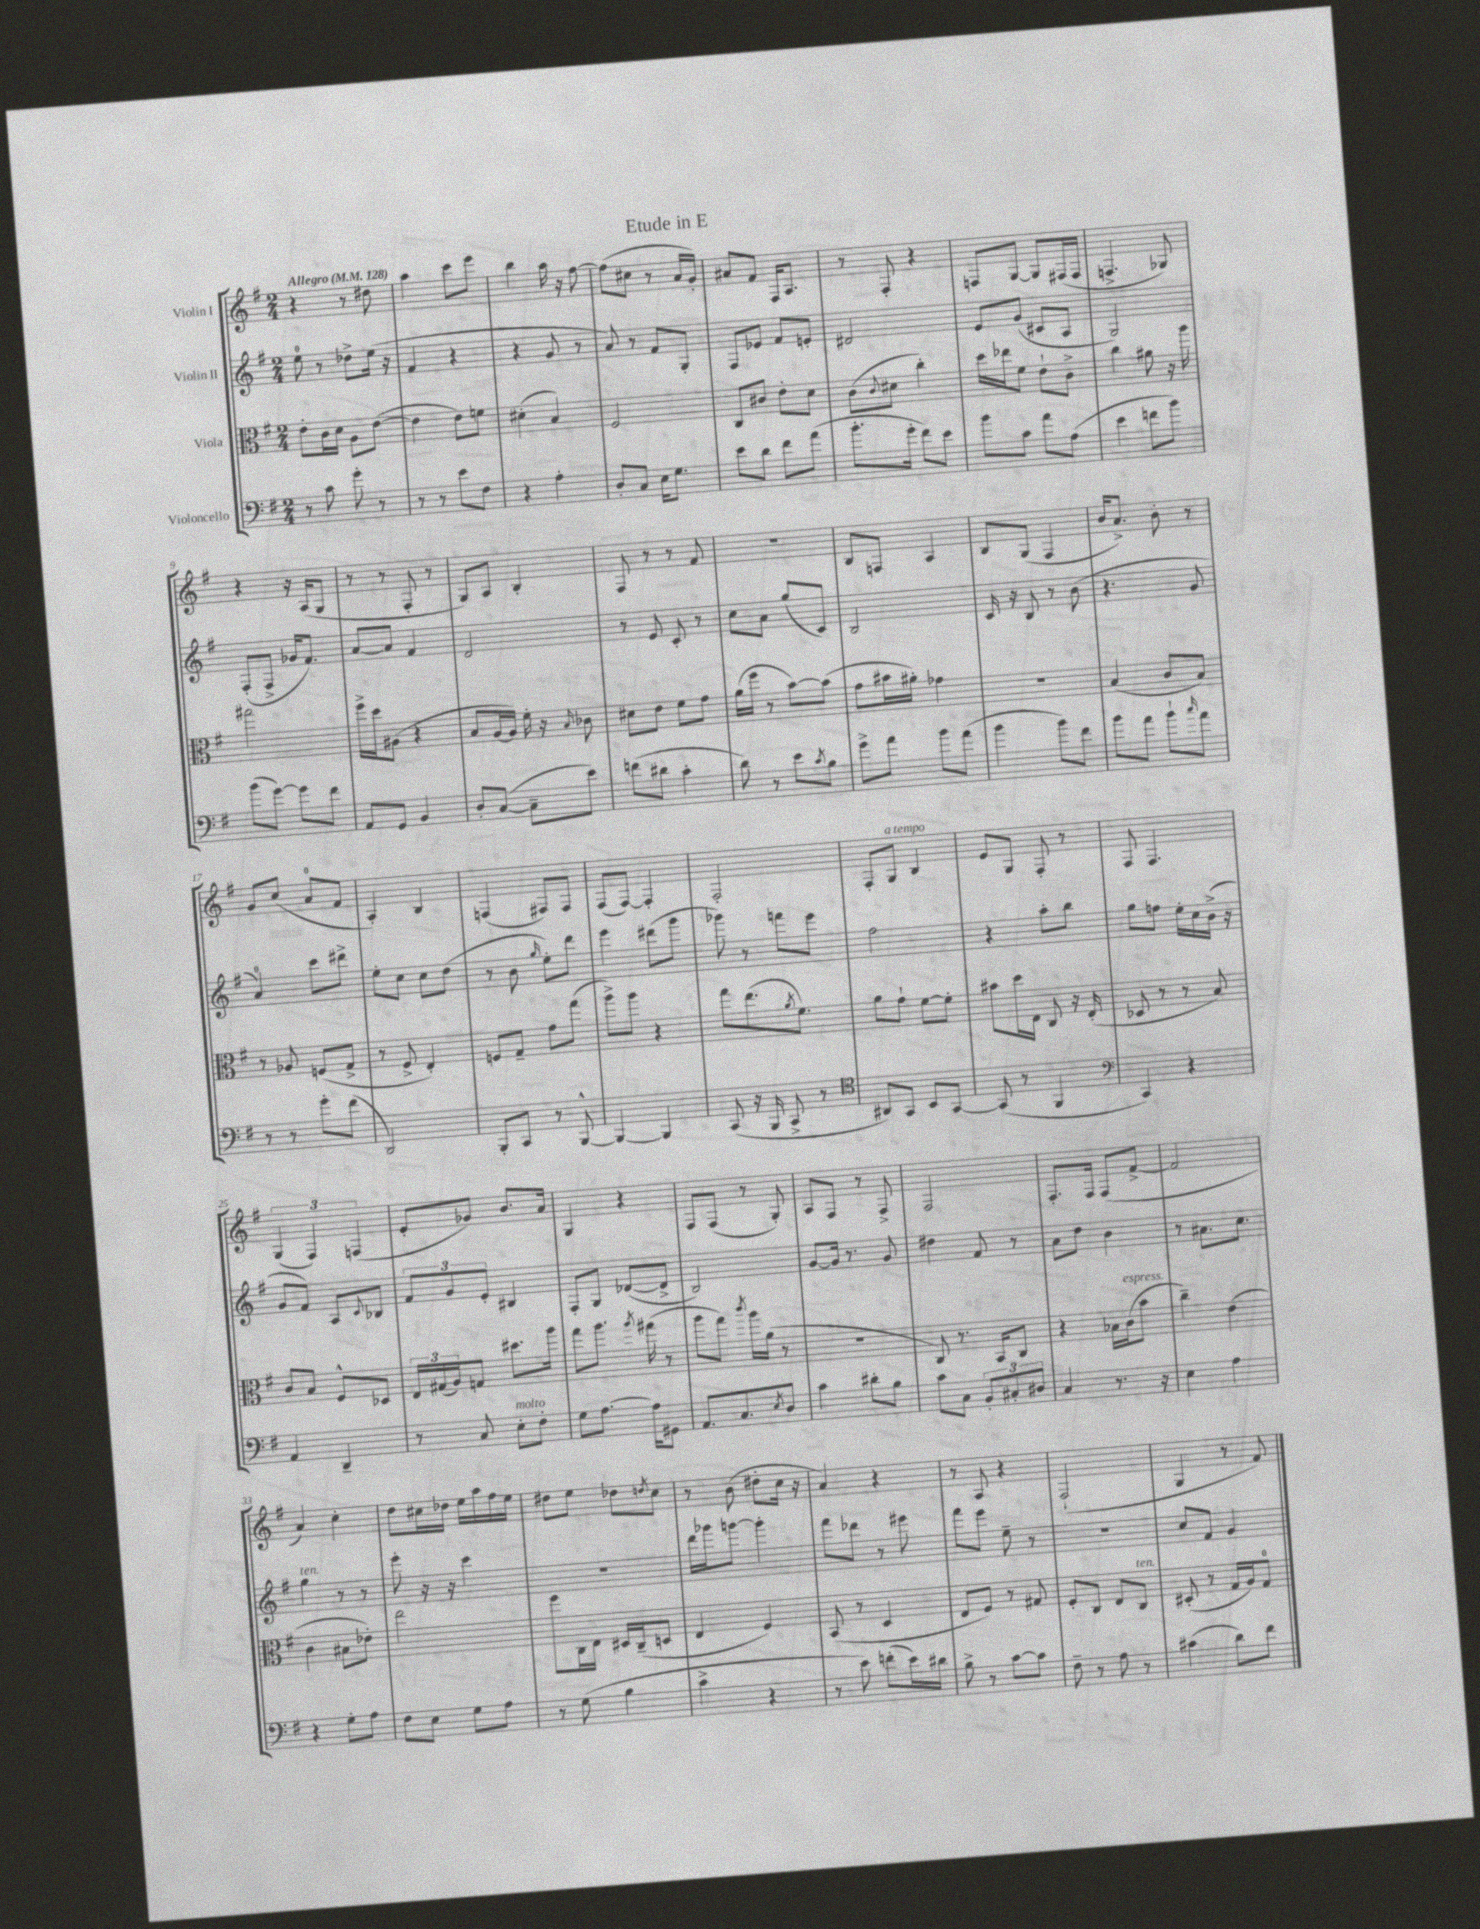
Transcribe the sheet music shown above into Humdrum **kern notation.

**kern	**kern	**kern	**kern
*staff4	*staff3	*staff2	*staff1
*clefF4	*clefC3	*clefG2	*clefG2
*k[f#]	*k[f#]	*k[f#]	*k[f#]
*M2/4	*M2/4	*M2/4	*M2/4
*MM128	*MM128	*MM128	*MM128
8r	8e'	8ee	4r
8c	16c	8r	.
.	16d	.	.
8g'	8A	8dd-^	8r
8r	([8e	(16ee	8dd#
.	.	16r	.
=	=	=	=
8r	4e]	4f#	4aa
8r	.	.	.
8e	8e)	4r	8ccc
8F#	8f	.	8eee
=	=	=	=
4r	(4d#'	4r	4bb
4A'	4B)	8g	16aa
.	.	.	16r
.	.	8r	[8ff#
=	=	=	=
8D'	2F#	8a)	(8ff#]
8C	.	8r	8cc#
16E	.	8f#	8r
8.G	.	.	.
.	.	8G'	16a
.	.	.	16g')
=	=	=	=
8e	8C	8F#	8a#
8d	8c#	8e-	8f#
8f#	8e'	8f#	16F#
.	.	.	8.A
(8a	8d	8e'	.
=	=	=	=
8.b'	(8c	2d#	8r
.	8qqc	.	.
.	8d#	.	8F#'
16g'	.	.	.
8f#)	4cc')	.	4r
8e	.	.	.
=	=	=	=
8b	16dd	8e	8F
.	16ee-	.	.
8c	8f#	(8g	[8G
8a	8e`	8c#	8G]
(8A	8c^	8A	(16F#
.	.	.	16F#
=	=	=	=
4e	4cc	2G)	4.F^
8f	8a#	.	.
8b)	16r	.	8G-)
.	16aa	.	.
=	=	=	=
(8b	2gg#	(8F#'	4r
[8g)	.	8F#^	.
8g]	.	16g-	16r
.	.	8.f#)	(16A
8f#	.	.	8G
=	=	=	=
8AA	16ff#^	[8a	8r
.	16dd	.	.
8GG	(8A#	8a]	8r
4BB	4r	4f#	8F#'
.	.	.	8r
=	=	=	=
8D'	8B	2d	8G)
([8C	[16A	.	8A
.	16A])	.	.
8C~]	16f#'	.	4B'
.	16r	.	.
.	16qqB	.	.
8e)	8c-	.	.
=	=	=	=
(8f	8d#	8r	8F#
8d#	8e	8e	8r
4c'	8f#	8c'	8r
.	8g	8r	8f#
=	=	=	=
8d)	(16a	8cc	2r
.	16ff#	.	.
8r	8r	8a	.
8e	[8b)	(8gg	.
8qc	.	.	.
8B	(8b]	8c)	.
=	=	=	=
8g^	8g	2B	8B
8a	16b#	.	8F
.	16a#')	.	.
8b	4g-	.	4A
(8a	.	.	.
=	=	=	=
4b	2r	16c	8B
.	.	16r	.
.	.	8B	(8G
8b)	.	8r	4F#
8f#	.	(8b	.
=	=	=	=
8b	(4B	4.r	16b
.	.	.	8.a^)
8a	.	.	.
8b`	8c	.	8b'
16qqcc	.	.	.
8a	8B)	8g	8r
=	=	=	=
8r	8r	4a)	8g
8r	8A-	.	(8cc
8g'	(8F	8ccc	8a
(8f#	8G^	8ddd#^	8f#
=	=	=	=
2DD)	8r	8ee'	4A')
.	8F#^	8cc	.
.	4E')	8cc	4B
.	.	(8dd	.
=	=	=	=
8BBB'	8F	8r	(4F
8CC	8G~	8b	.
.	.	16qqgg	.
8r	8g	8ee')	8F#)
[8BBB^^	(8gg	8ddd	8F#
=	=	=	=
4BBB_	8aa^)	4eee	(8F#
.	8aa	.	[8F#)
4BBB]	4r	(8ddd#	4F#']
.	.	8ggg	.
=	=	=	=
(8CC	8gg	8ggg-)	2F#'
16r	(8.ee	8r	.
16BBB	.	.	.
8CC^	.	8fff	.
.	8qa	.	.
.	8.f#)	.	.
8r	.	8eee	.
=	=	=	=
*clefC4	*	*	*
8AA#)	8a	2ff#	8F#'
8GG	8g`	.	8G
8BB	[8f#	.	4B
[8GG	8f#']	.	.
=	=	=	=
(8GG]	8b#	4r	8e
8r	16dd	.	8G
.	16E	.	.
4FF#	8C	8aa'	8F#'
.	16r	8bb	8r
.	(16E'	.	.
=	=	=	=
*clefF4	*	*	*
4CC)	8D-	8gg	8F#
.	8r	8ff	4.F#
4r	8r	16ee'	.
.	.	16cc	.
.	8B)	(16b^	.
.	.	16r	.
=	=	=	=
4AA	8c	8g	(6G
.	8B	8f#)	.
.	.	.	6F#)
4DD~	8F#^^	8A	.
.	.	.	(6F
.	.	8qqc	.
.	8D-	8B-	.
=	=	=	=
8r	24E	12f#	8e'
.	(24G#	.	.
.	24A)	12g	.
8C	8G	.	8g-)
.	.	12e'	.
8E'	8.dd#	4B#	8.b
8F#'	.	.	.
.	16aa	.	16a
=	=	=	=
8G	8gg	8F#'	4G
[8.A	8.aa	8G	.
.	.	([8d-	4r
.	8qaa	.	.
16A]	(16gg#	.	.
8GG#	8r	8d-^]	.
=	=	=	=
8.AA	8aa	2B)	8F#
.	8gg)	.	(8F#
8.C	.	.	.
.	8qccc	.	.
.	16aa	.	8r
.	(16a	.	.
8qE	.	.	.
8D	8r	.	8G')
=	=	=	=
4c	2r	[8g	8A
.	.	16g]	8F#
.	.	8.r	.
8d#'	.	.	8r
8B	.	8g	8F#^
=	=	=	=
8c	8C)	4dd#	2F#
8C	8.r	.	.
12BB'	.	8f#	.
.	16BB	.	.
12C#'	.	.	.
.	8C	8r	.
12D#	.	.	.
=	=	=	=
4C	4r	8a	8.F#'
.	.	8dd	.
.	.	.	16F#
8.r	16B-	4b	(8F#
.	(16c	.	.
.	8b	.	[8f#^
16r	.	.	.
=	=	=	=
4E	4cc~)	8r	2f#]
.	.	8.a#	.
4A	(4e	.	.
.	.	8.cc	.
=	=	=	=
4r	4c	4gg	4a)
8G'	8B#	8r	4cc'
8A	8e-')	8r	.
=	=	=	=
8F#	2ee	8eee'	8dd
8E	.	16r	16cc#
.	.	16r	16dd-
8G	.	4ccc	16ee
.	.	.	16aa
8A	.	.	16ff#
.	.	.	16ee
=	=	=	=
8r	8ff#	2r	8dd#
(8G	16C	.	8ee
.	16E	.	.
4B	16D#	.	8dd-
.	(16C~	.	.
.	.	.	8qdd
.	8D	.	8cc
=	=	=	=
4c^	4E	16ddd	8r
.	.	16ggg-	.
.	.	[8ggg	(8b
4r	4F#)	4ggg']	8dd#'
.	.	.	16cc
.	.	.	16r
=	=	=	=
8r	(8BB	8fff#	4a)
8e)	8r	8ddd-	.
(8f'	4D	8r	4r
16e)	.	8eee#	.
16d#	.	.	.
=	=	=	=
8B^	8E	8fff#	8r
8r	8F#)	8eee	8A
[8c	8r	8ee~	4r
8c]	8G#	8r	.
=	=	=	=
8F#~	8F#'	2r	(2F#`
8r	8C	.	.
8A	8E	.	.
8r	8C	.	.
=	=	=	=
(4c#	(8D#'	8cc	4G
.	8r	8f#	.
8d)	16G	4g	8r
.	16A)	.	.
8f#	8G	.	8f#)
==	==	==	==
*-	*-	*-	*-
